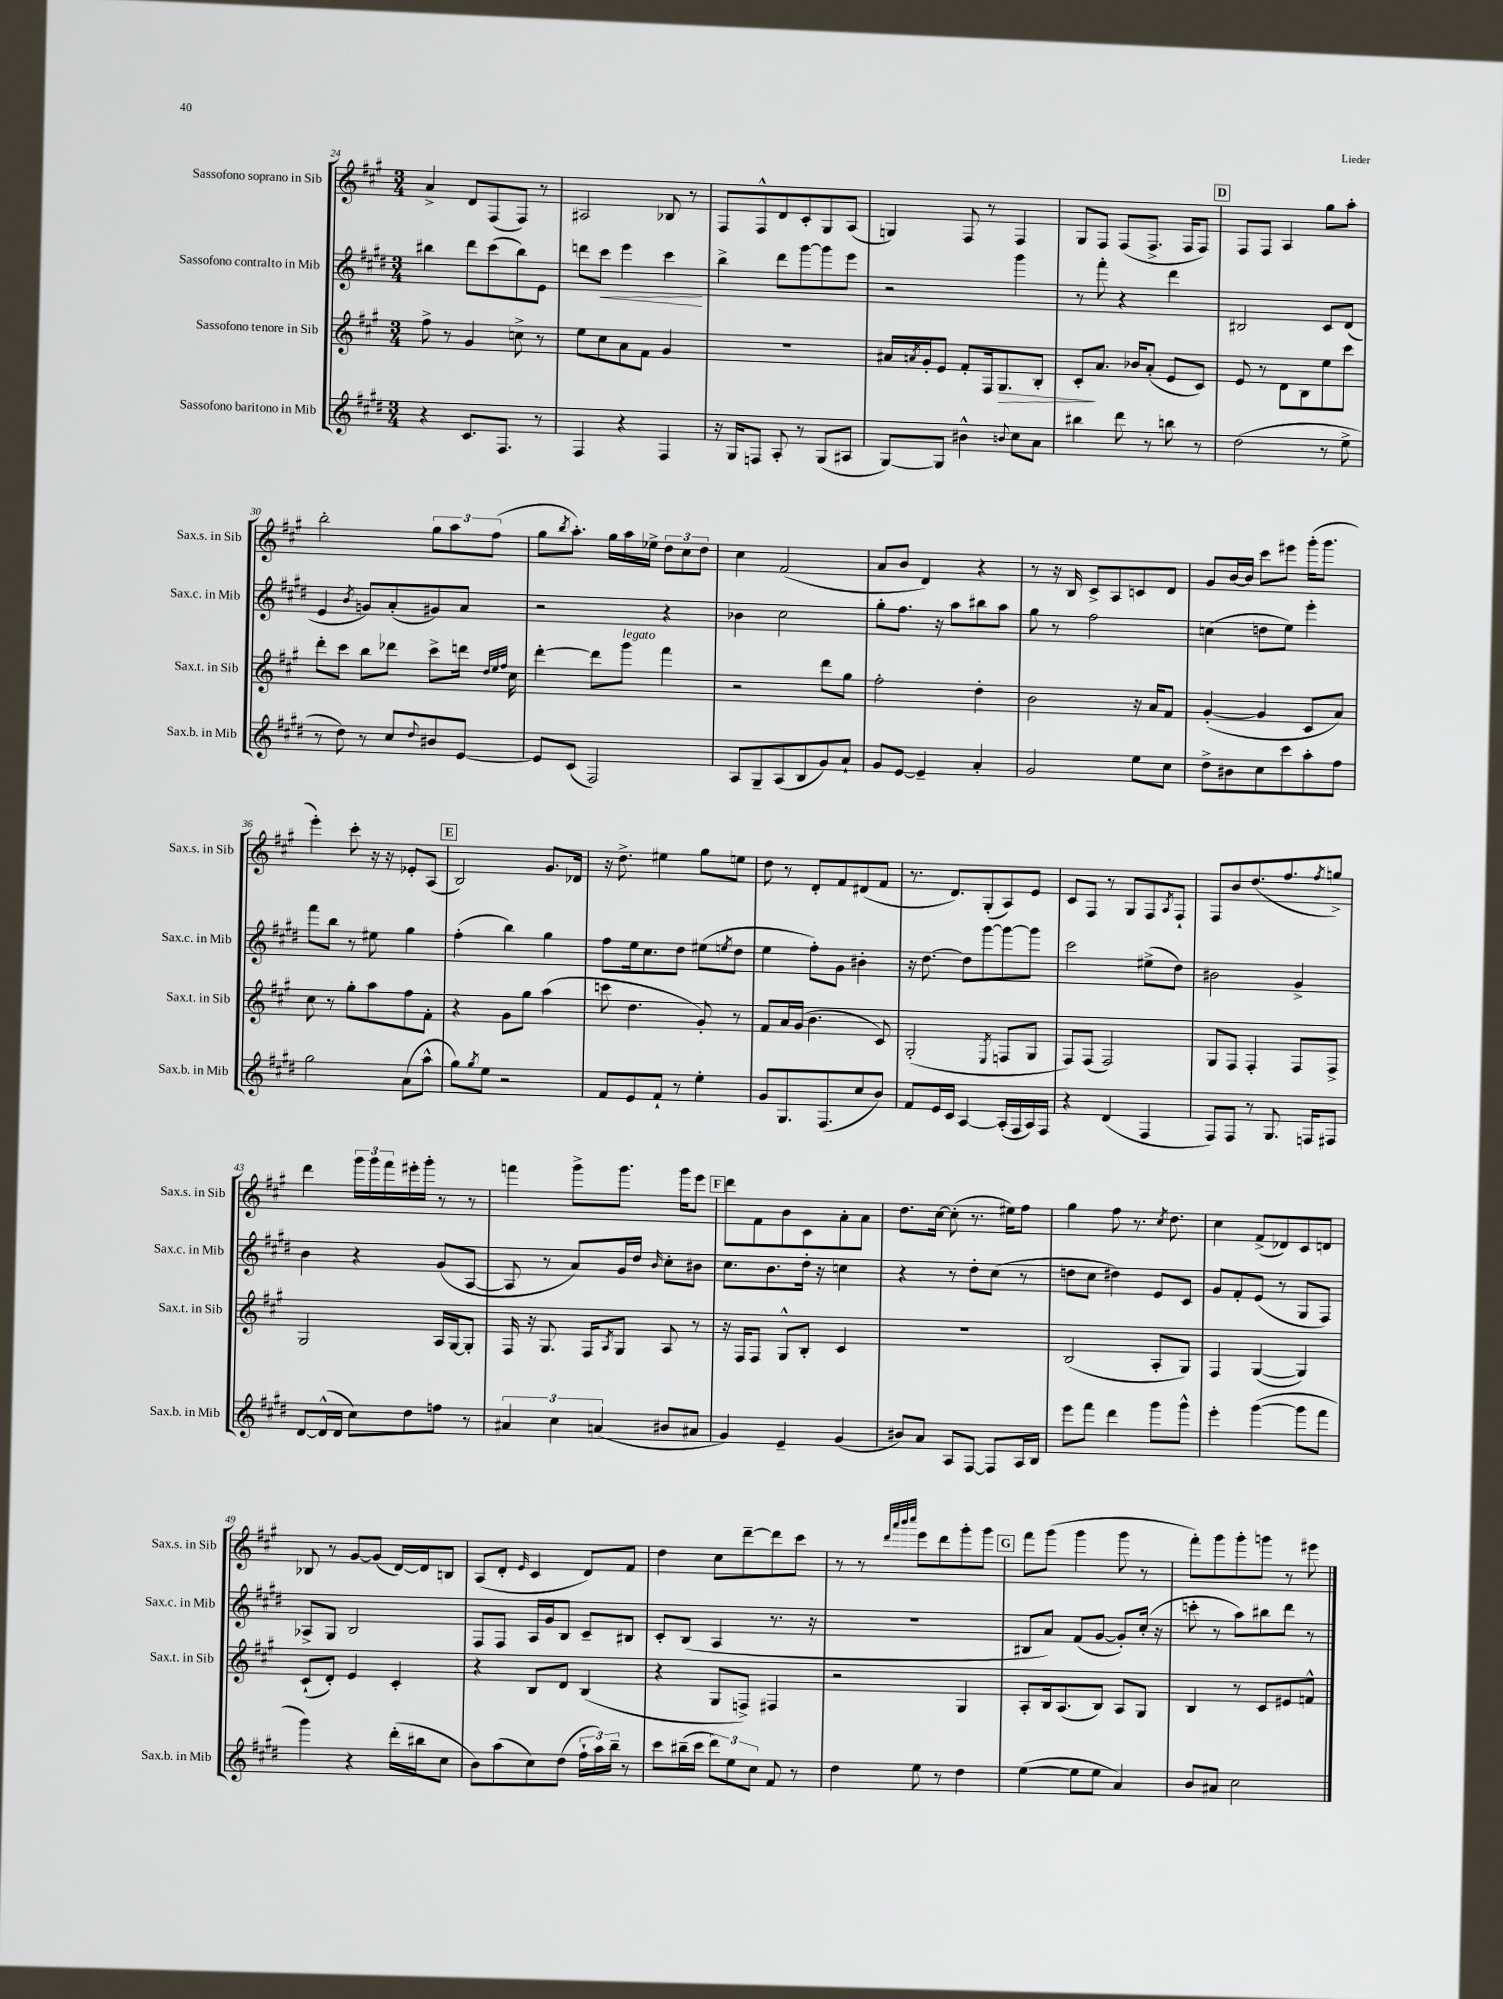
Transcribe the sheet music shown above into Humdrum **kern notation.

**kern	**kern	**dynam	**kern	**dynam	**kern
*part4	*part3	*part3	*part2	*part2	*part1
*staff4	*staff3	*staff3	*staff2	*staff2	*staff1
*I"Sassofono baritono in Mib	*I"Sassofono tenore in Sib	*	*I"Sassofono contralto in Mib	*	*I"Sassofono soprano in Sib
*I'Sax.b. in Mib	*I'Sax.t. in Sib	*	*I'Sax.c. in Mib	*	*I'Sax.s. in Sib
*clefG2	*clefG2	*	*clefG2	*	*clefG2
*k[f#c#g#d#]	*k[f#c#g#]	*	*k[f#c#g#d#]	*	*k[f#c#g#]
*M3/4	*M3/4	*	*M3/4	*	*M3/4
=24	=24	=24	=24	=24	=24
4r	8ff#^\	.	4bb#X\	.	4a^/
.	8r	.	.	.	.
8.c#/L	4g#/	.	8ddd#\L	.	8d/L
.	.	.	(8ccc#\	.	(8F#/
8.F#/J	.	.	.	.	.
.	8ccn^\	.	8bb#\)	.	8F#/J)
8r	8r	.	8e\J	.	8r
=25	=25	=25	=25	=25	=25
4F#/	8ee\L	.	8dddn\L	.	2A#X/
!	!	!	!	!LO:HP:b	!
.	8cc#\	.	8ccc#\J	<	.
4r	8a\	.	4eee\	.	.
.	8f#\J	.	.	.	.
4F#/	4g#/	.	4ccc#\	.	8B-X/
.	.	.	.	.	8r
.	.	.	.	[	.
=26	=26	=26	=26	=26	=26
16r	2.r	.	4bb^\	.	8F#/L
16G#/KL	.	.	.	.	.
8Fn/J	.	.	.	.	8F#^^/
8A'/	.	.	8ddd#\L	.	8d/
8r	.	.	[8ggg#\	.	8c#'/
(8G#/L	.	.	8ggg#\]	.	8G#/
8A#X/J	.	.	8eee\J	.	(8A/J
=27	=27	=27	=27	=27	=27
[8G#/L)	16a#X/LL	.	2r	.	4Gn/)
.	8qan/	.	.	.	.
.	16g#'/J	.	.	.	.
8G#/J]	8e/J	.	.	.	.
4b#X^^\	8f#'/L	.	.	.	8F#/
.	16F#/k	.	.	.	8r
!	!	!LO:HP:b	!	!	!
.	8.G#/	>	.	.	.
8qqbn/	.	.	.	.	.
8cc#\L	.	.	4ggg#\	.	4F#/
8a\J	8B'/J	.	.	.	.
=28	=28	=28	=28	=28	=28
4bb#X\	8c#'/L	.	8r	.	8G#/L
.	8.a/J	]	8fff#'\	.	8F#/J
8ddd#\	.	.	4r	.	(8F#/L
.	16b-X/KL	.	.	.	.
8r	(8a'/J	.	.	.	8.F#^/J
8bbn\	8e/L	.	4ddd#\	.	.
.	.	.	.	.	16F#/KL
8r	8c#/J)	.	.	.	8F#/J)
!!LO:REH:place=s1:t=D
=29	=29	=29	=29	=29	=29
(2dd#\	8e/	.	2B#X/	.	8F#/L
.	8r	.	.	.	8F#/J
.	8d\L	.	.	.	4A/
.	8B\	.	.	.	.
8r	8ee\	.	8c#/L	.	8gg#\L
8ee^\	8ccc#\J	.	(8d#/J	.	8aa'\J
!!LO:LB:g=z
=30	=30	=30	=30	=30	=30
8r	8ddd'\L	.	4e/	.	2bb'\
8dd#\)	8ccc#\J	.	.	.	.
.	.	.	8qb/	.	.
8r	8bb\L	.	8gn/L)	.	.
8cc#/L	8ddd-X\J	.	(8a'/	.	.
8qqdd#/	.	.	.	.	.
8b#X/	8ccc#^\L	.	8g#X/)	.	12gg#\L
.	.	.	.	.	12aa\
[8e/J	16dddn\Jk	.	8a/J	.	.
.	.	.	.	.	(12ff#\J
.	32qqdd/LLL	.	.	.	.
.	32qqee/	.	.	.	.
.	32qqff#/JJJ	.	.	.	.
.	16cc#\	.	.	.	.
=31	=31	=31	=31	=31	=31
8e/L]	[4ddd'\	.	2r	.	8gg#\L
.	.	.	.	.	8qbb/
(8c#/J	.	.	.	.	8.aa'\J)
2F#/)	8ddd\L]	.	.	.	.
.	.	.	.	.	16gg#\LL
!	!LO:TX:a:i:t=legato	!	!	!	!
.	8ggg#\J	.	.	.	16aa\
.	.	.	.	.	16ee-X^\JJ
.	4fff#\	.	4r	.	12dd\L
.	.	.	.	.	12cc#\
.	.	.	.	.	12dd\J
=32	=32	=32	=32	=32	=32
8A/L	2r	.	4b-X\	.	4cc#\
8G#~/	.	.	.	.	.
(8A/	.	.	2cc#\	.	(2f#/
8B/	.	.	.	.	.
8g#/)	8ddd\L	.	.	.	.
8a`/J	8gg#\J	.	.	.	.
=33	=33	=33	=33	=33	=33
8g#/L	2ff#'\	.	8gg#'\L	.	8a/L
[8e/J	.	.	8.ff#\J	.	8b/J
4e~/]	.	.	.	.	4d/)
.	.	.	16r	.	.
.	.	.	8aa\L	.	.
4a'/	4dd'\	.	8bb#X\	.	4r
.	.	.	8aa\J	.	.
=34	=34	=34	=34	=34	=34
2g#/	2b\	.	8gg#\	.	8r
.	.	.	8r	.	16r
.	.	.	.	.	16B/
.	.	.	2ff#\	.	8c#^/L
.	.	.	.	.	8A/
8ee\L	16r	.	.	.	8cn/
.	16a/KL	.	.	.	.
8cc#\J	8f#/J	.	.	.	8d/J
=35	=35	=35	=35	=35	=35
8dd#^\L	([4g#'/	.	(4ccn\	.	8g#/L
8b#X\	.	.	.	.	[16b/L
.	.	.	.	.	16b/JJ]
8cc#\	4g#/]	.	8ddn\L	.	8ccc#\L
8ccc#\	.	.	8ee\J)	.	8eee#X\J
8aa'\	8c#/L	.	4eee'\	.	(16ggg#'\KL
.	.	.	.	.	8.ggg#\J
8ff#\J	8a/J)	.	.	.	.
!!LO:LB:g=z
=36	=36	=36	=36	=36	=36
2gg#\	8cc#\	.	8fff#\L	.	4eee'\)
.	8r	.	8bb\J	.	.
.	8gg#'\L	.	8r	.	8ccc#'\
.	8aa\	.	8ee#X\	.	16r
.	.	.	.	.	16r
(8a\L	8ff#\	.	4gg#\	.	8e-X'/L
8aa^^\J	8f#'\J	.	.	.	(8A/J
!!LO:REH:place=s1:t=E
=37	=37	=37	=37	=37	=37
8gg#\L)	4r	.	(4ff#'\	.	2B/)
8qgg#/	.	.	.	.	.
8ee\J	.	.	.	.	.
2r	8g#\L	.	4bb\)	.	.
.	8gg#\J	.	.	.	.
.	(4aa\	.	4gg#\	.	8.g#/L
.	.	.	.	.	16d-X/Jk
=38	=38	=38	=38	=38	=38
8f#/L	8cccn\	.	8ff#\L	.	16r
.	.	.	.	.	8.dd^\
8e/	4.dd\	.	16ee\k	.	.
.	.	.	8.cc#\	.	.
8f#`/J	.	.	.	.	4ee#X\
8r	.	.	8dd#\J	.	.
4ee'\	8g#'/)	.	(8ee#X\L	.	8gg#\L
.	.	.	8qeen/	.	.
.	8r	.	8dd#\J	.	8een\J
=39	=39	=39	=39	=39	=39
8g#/L	8f#/L	.	4ee\	.	8dd\
8.G#/	16a/L	.	.	.	8r
.	(16g#/JJ	.	.	.	.
.	4.b\	.	8ff#'\L)	.	8d'/L
(8.F#/	.	.	.	.	.
.	.	.	8g#\J	.	8f#/
8cc#/	.	.	4b#X'\	.	(8d#X/
8b/J)	8c#/)	.	.	.	8f#/J
=40	=40	=40	=40	=40	=40
8f#/L	(2G#'/	.	16r	.	8.r
.	.	.	[8.dd#\	.	.
16e/L	.	.	.	.	.
16c#/JJ	.	.	.	.	8.d/L)
[4A/	.	.	8dd#\L]	.	.
.	.	.	[8ggg#\	.	(8G#'/
.	8qE/	.	.	.	.
(16A'/LL]	8Fn/L	.	8ggg#\_	.	8A/)
16F#/	.	.	.	.	.
16A/)	8G#/J	.	8ggg#\J]	.	8e/J
16F#/JJ	.	.	.	.	.
=41	=41	=41	=41	=41	=41
4r	8F#/L)	.	2ccc#\	.	8c#/L
.	(8F#/J	.	.	.	8F#/J
(4d#/	2F#/)	.	.	.	8r
.	.	.	.	.	8G#/L
4F#/	.	.	(8ee#X^\L	.	8F#/
.	.	.	.	.	8qA/
.	.	.	8dd#\J)	.	8F#`/J
=42	=42	=42	=42	=42	=42
8F#/L)	8G#/L	.	2b#X\	.	8F#/L
8F#/J	8F#/J	.	.	.	8b/
8r	4F#'/	.	.	.	(8.dd/
8.G#/	.	.	.	.	.
.	.	.	.	.	8.ff#/
.	8F#/L	.	4g#^/	.	.
16Fn/KL	.	.	.	.	.
.	.	.	.	.	8qff#/
8F#X/J	8F#^/J	.	.	.	8ggn^/J)
!!LO:LB:g=z
=43	=43	=43	=43	=43	=43
[8d#/L	2G#/	.	4b\	.	4ddd\
(16d#^^/L]	.	.	.	.	.
16d#/JJ	.	.	.	.	.
8cc#\L)	.	.	4r	.	24ggg#\LL
.	.	.	.	.	24ggg#\
.	.	.	.	.	24fff#\
8dd#\	.	.	.	.	16eee#X'\
.	.	.	.	.	16ggg#'\JJ
8ffn\J	16A/LL	.	(8g#/L	.	8r
.	[16G#/J	.	.	.	.
8r	8G#'/J]	.	[8A/J	.	8r
=44	=44	=44	=44	=44	=44
6a#X/	16F#/	.	8A/]	.	4fffn\
.	16r	.	.	.	.
.	8.G#/	.	8r	.	.
6cc#\	.	.	.	.	.
.	.	.	8a/L)	.	8ggg#^\L
.	16F#/KL	.	.	.	.
(6an/	.	.	.	.	.
.	8qA/	.	.	.	.
.	8G#/J	.	16g#/L	.	8.ggg#\J
.	.	.	16dd#/JJ	.	.
.	.	.	16qqb/	.	.
8b#X/L	8A/	.	8cc#'\L	.	.
.	.	.	.	.	16ggg#\KL
8a#X/J	8r	.	8b#X\J	.	8eee\J
!!LO:REH:place=s1:t=F
=45	=45	=45	=45	=45	=45
4g#/)	16r	.	8.cc#\L	.	8ddd\L
.	16F#/KL	.	.	.	.
.	8F#/J	.	.	.	8f#\
.	.	.	8.b\	.	.
4e~/	8G#^^/L	.	.	.	8b\
.	8B'/J	.	16dd#'\Jk	.	8c#\
.	.	.	16r	.	.
(4g#/	4c#/	.	4ccn\	.	8a'\
.	.	.	.	.	8a\J
=46	=46	=46	=46	=46	=46
8b#X/L)	2.r	.	4r	.	8.dd\L
8a/J	.	.	.	.	.
.	.	.	.	.	[16cc#\Jk
8A/L	.	.	8r	.	(8cc#'\]
[8F#/J	.	.	8dd#'\L	.	8.r
8F#/L]	.	.	(8cc#\J	.	.
.	.	.	.	.	16ee#X\KL)
16A/L	.	.	8r	.	8ff#\J
16B/JJ	.	.	.	.	.
=47	=47	=47	=47	=47	=47
8eee\L	(2B/	.	8ddn\L	.	4gg#\
8fff#\J	.	.	8cc#\J	.	.
4ddd#\	.	.	4dd#X\)	.	8ff#\
.	.	.	.	.	8.r
8ggg#\L	8A'/L	.	8e/L	.	.
.	.	.	.	.	8qcc#/
.	.	.	.	.	8.dd\
8ggg#^^\J	8G#/J)	.	8c#/J	.	.
=48	=48	=48	=48	=48	=48
4eee'\	4F#/	.	8g#/L	.	4cc#\
.	.	.	8f#'/	.	.
([4ggg#\	([4G#/	.	(8e/J	.	(8f#^/L
.	.	.	8r	.	8d-X/)
8ggg#\L]	4G#/])	.	8G#/L	.	8c#/
8fff#\J	.	.	8F#/J)	.	8dn/J
!!LO:LB:g=z
=49	=49	=49	=49	=49	=49
4ggg#\)	(8c#`/L	.	8A-X^/L	.	8B-X/
.	8d'/J)	.	8G#/J	.	8r
4r	4e/	.	2B/	.	[8g#/L
.	.	.	.	.	(8g#/J]
(16ddd#'\LL	4c#'/	.	.	.	[16d/LL)
16bb#X\J	.	.	.	.	16d/J]
8cc#\J	.	.	.	.	8Bn/J
=50	=50	=50	=50	=50	=50
8b\L)	4r	.	8F#/L	.	(8A/L
(8aa\	.	.	8F#/J	.	8d'/J
.	.	.	.	.	16qqe/
8cc#\)	8B/L	.	16A/LL	.	4c#/
.	.	.	16g#/J	.	.
(8dd#\J	8d/J	.	8B/J	.	.
24ff#`\LL	(4B/	.	8c#~/L	.	8d/L)
24aa\)	.	.	.	.	.
24bb~\JJ	.	.	.	.	.
8r	.	.	8B#X/J	.	8f#/J
=51	=51	=51	=51	=51	=51
8ccc#\L	4r	.	8c#'/L	.	4dd\
(16bb#X~\L	.	.	(8B/J	.	.
16ccc#\JJ	.	.	.	.	.
12ddd#\L)	8G#/L	.	4A/	.	8cc#\L
12ee\	.	.	.	.	.
.	8Fn^/J)	.	.	.	[8ddd~\
12cc#\J	.	.	.	.	.
8f#/	4F#X/	.	8.r	.	8ddd\]
8r	.	.	.	.	8ccc#\J
.	.	.	16r	.	.
=52	=52	=52	=52	=52	=52
4dd#\	2r	.	2.r	.	8r
.	.	.	.	.	8r
.	.	.	.	.	32qqddd/LLL
.	.	.	.	.	32qqaaa/
.	.	.	.	.	32qqbbb/
.	.	.	.	.	32qqcccc#/JJJ
8ee\	.	.	.	.	8eee\L
8r	.	.	.	.	8ddd\
4dd#\	4G#/	.	.	.	8ggg#'\
.	.	.	.	.	8ggg#\J
!!LO:REH:place=s1:t=G
=53	=53	=53	=53	=53	=53
([4ee\	8A'/L	.	8B#X/L	.	8fff#\L
.	16B/k	.	8a/J)	.	(8ggg#\J
.	(8.A/	.	.	.	.
8ee\L]	.	.	(8f#/L	.	4ggg#\
8ee\J	8B/J)	.	[8g#/J	.	.
4a/)	8A/L	.	8g#'/L])	.	8ggg#\
.	8G#/J	.	(16cc#'/Jk	.	8r
.	.	.	16r	.	.
=54	=54	=54	=54	=54	=54
8b/L	4B/	.	8cccn'\	.	8fff#'\L)
8a#X/J	.	.	8r	.	8ggg#\
2cc#\	8r	.	8aa\L)	.	8ggg#'\
.	8c#/L	.	8bb#X\	.	8gggn\J
.	8e#X/	.	8ddd#\J	.	8r
.	8fn^^/J	.	8r	.	8eee#X\
==	==	==	==	==	==
*-	*-	*-	*-	*-	*-
